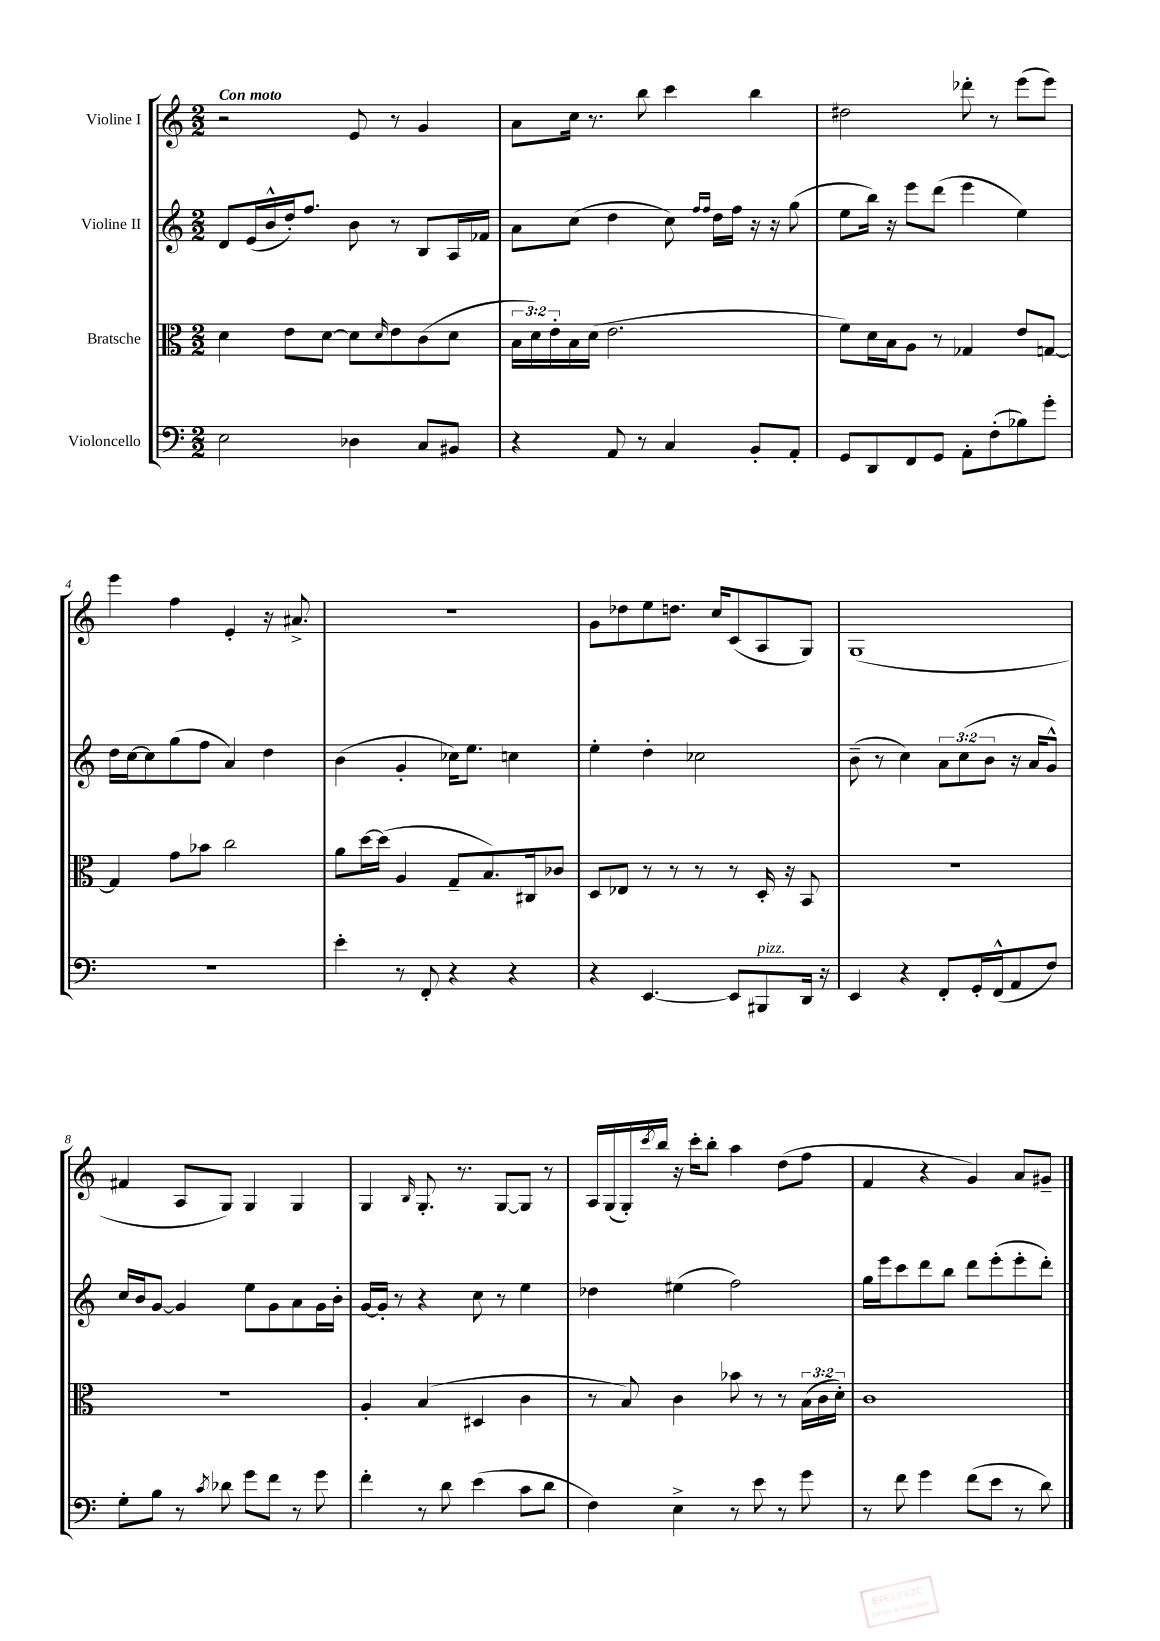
<<
\new StaffGroup <<
\new Staff = "s0" \with { instrumentName = "Violine I" } {
    \clef treble \key c \major \numericTimeSignature \time 2/2 \tempo "Con moto"
    r2 e'8 r8 g'4 |
    a'8 c''16 r8. b''8 c'''4 b''4 |
    dis''2 des'''8-. r8 e'''8( e'''8) |
    e'''4 f''4 e'4-. r16 ais'8.-> |
    R1 |
    g'8 des''8 e''8 d''8. c''16 c'8( a8 g8) |
    g1( |
    fis'4 a8 g8) g4 g4 |
    g4 \grace { b16 } g8.-. r8. g8~ g8 r8 |
    a16 g16( g16-.) \acciaccatura { c'''8 } b''16 r16 c'''16-. b''8-. a''4 d''8( f''8 |
    f'4 r4 g'4) a'8 gis'8-- \bar "|." |
}
\new Staff = "s1" \with { instrumentName = "Violine II" } {
    \clef treble \key c \major \numericTimeSignature \time 2/2 \override Staff.TupletNumber.text = #tuplet-number::calc-fraction-text
    d'8 e'16( b'16-^ d''16-.) f''8. b'8 r8 b8 a16 fes'16 |
    a'8 c''8( d''4 c''8) \grace { f''16 f''16 } d''16 f''16 r16 r16 g''8( |
    e''8 b''16) r16 e'''8 d'''8( e'''4 e''4) |
    d''16 c''16~ c''8 g''8( f''8 a'4) d''4 |
    b'4( g'4-. ces''16) e''8. c''4 |
    e''4-. d''4-. ces''2 |
    b'8--( r8 c''4) \tuplet 3/2 { a'8 c''8( b'8 } r16 a'16 g'8-^) |
    c''16 b'16 g'8~ g'4 e''8 g'8 a'8 g'16 b'16-. |
    g'16~ g'16-. r8 r4 c''8 r8 e''4 |
    des''4 eis''4( f''2) |
    g''16 e'''16 c'''8 d'''8 b''8 d'''8 e'''8-.( e'''8-. d'''8-.) \bar "|." |
}
\new Staff = "s2" \with { instrumentName = "Bratsche" } {
    \clef alto \key c \major \numericTimeSignature \time 2/2 \override Staff.TupletNumber.text = #tuplet-number::calc-fraction-text
    d'4 e'8 d'8~ d'8 \grace { d'16 } e'8 c'8( d'8 |
    \tuplet 3/2 { b16 d'16) e'16-. } b16 d'16( e'2. |
    f'8) d'16 b16 a8 r8 ges4 e'8 g8~ |
    g4 g'8 bes'8 c''2 |
    a'8 d''16~ d''16( a4 g8-- b8.) cis16 ces'8 |
    d8 ees8 r8 r8 r8 r8 d16-. r16 b,8 |
    R1 |
    R1 |
    a4-. b4( dis4 c'4 |
    r8 b8) c'4 bes'8 r8 r8 \tuplet 3/2 { b16( c'16 d'16-.) } |
    c'1 \bar "|." |
}
\new Staff = "s3" \with { instrumentName = "Violoncello" } {
    \clef bass \key c \major \numericTimeSignature \time 2/2
    e2 des4 c8 bis,8 |
    r4 a,8 r8 c4 b,8-. a,8-. |
    g,8 d,8 f,8 g,8 a,8-. f8-.( bes8) g'8-. |
    R1 |
    e'4-. r8 f,8-. r4 r4 |
    r4 e,4.~ e,8 bis,,8^\markup { \italic "pizz." } d,16 r16 |
    e,4 r4 f,8-. g,16-. f,16-^( a,8 f8) |
    g8-. b8 r8 \acciaccatura { c'8 } des'8 g'8 f'8 r8 g'8 |
    f'4-. r8 d'8 e'4( c'8 d'8 |
    f4) e4-> r8 e'8 r8 g'8 |
    r8 f'8 g'4 f'8( e'8 r8 d'8) \bar "|." |
}
>>
>>
